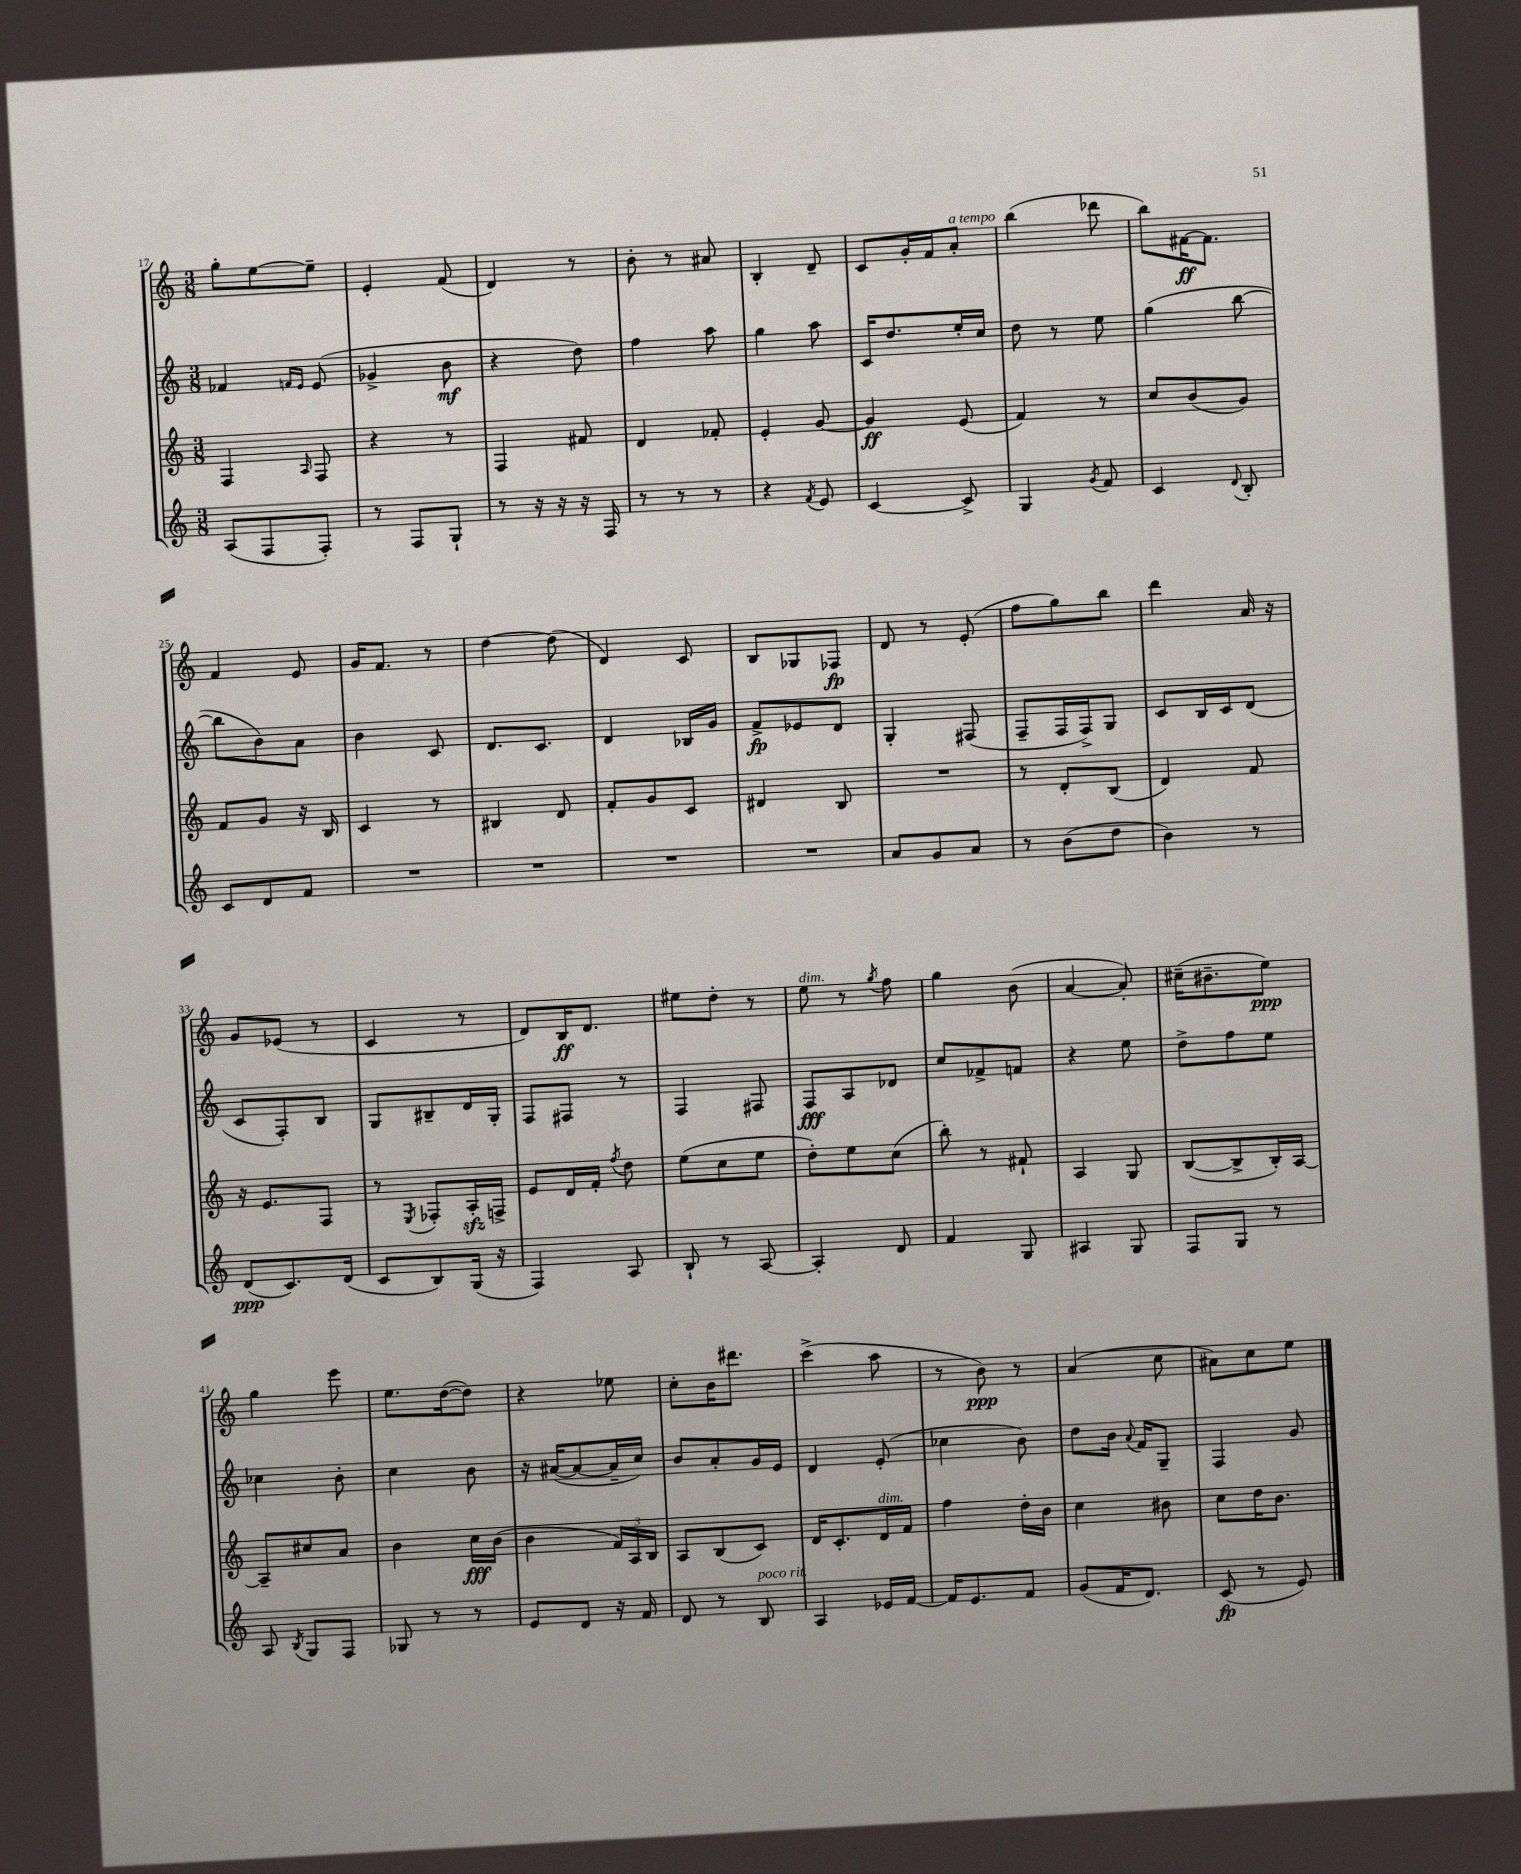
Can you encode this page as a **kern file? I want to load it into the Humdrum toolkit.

**kern	**dynam	**kern	**dynam	**kern	**dynam	**kern	**dynam
*part4	*part4	*part3	*part3	*part2	*part2	*part1	*part1
*staff4	*staff4	*staff3	*staff3	*staff2	*staff2	*staff1	*staff1
*clefG2	*	*clefG2	*	*clefG2	*	*clefG2	*
*k[]	*	*k[]	*	*k[]	*	*k[]	*
*M3/8	*	*M3/8	*	*M3/8	*	*M3/8	*
=17	=17	=17	=17	=17	=17	=17	=17
(8A/L	.	4F/	.	4f-X/	.	8gg'\L	.
8F/	.	.	.	.	.	[8ee\	.
.	.	.	.	16qqfn/LL	.	.	.
.	.	16qqA/	.	16qqe/JJ	.	.	.
8F'/J)	.	8F/	.	(8e/	.	8ee~\J]	.
=18	=18	=18	=18	=18	=18	=18	=18
8r	.	4r	.	4g-X^/	.	4e'/	.
8F/L	.	.	.	.	.	.	.
8G`/J	.	8r	.	8b\	mf	(8f/	.
=19	=19	=19	=19	=19	=19	=19	=19
8r	.	4F/	.	4r	.	4d/)	.
16r	.	.	.	.	.	.	.
16r	.	.	.	.	.	.	.
16r	.	8f#X/	.	8dd\)	.	8r	.
16F/	.	.	.	.	.	.	.
=20	=20	=20	=20	=20	=20	=20	=20
8r	.	4d/	.	4ff\	.	8b'\	.
8r	.	.	.	.	.	8r	.
8r	.	8f-X'/	.	8aa\	.	8a#X/	.
=21	=21	=21	=21	=21	=21	=21	=21
4r	.	4e'/	.	4gg\	.	4B'/	.
8qf/	.	.	.	.	.	.	.
8e/	.	[8g/	.	8aa\	.	8d~/	.
=22	=22	=22	=22	=22	=22	=22	=22
[4c/	.	4g/]	ff	16c/KL	.	8c/L	.
.	.	.	.	8.dd/	.	.	.
.	.	.	.	.	.	16g'/L	.
.	.	.	.	.	.	16f/J	.
!	!	!	!	!	!	!LO:TX:a:i:t=a tempo	!
8c^/]	.	(8e/	.	16ee'/L	.	8a'/J	.
.	.	.	.	16cc/JJ	.	.	.
=23	=23	=23	=23	=23	=23	=23	=23
4G/	.	4f/)	.	8dd\	.	(4bb\	.
.	.	.	.	8r	.	.	.
8qg/	.	.	.	.	.	.	.
8f/	.	8r	.	8ee\	.	8ddd-X\	.
=24	=24	=24	=24	=24	=24	=24	=24
4c/	.	8cc/L	.	(4gg\	.	8bb\L)	.
.	.	(8b/	.	.	.	[16f#X\K	ff
.	.	.	.	.	.	8.f#\J]	.
8qqd/	.	.	.	.	.	.	.
8B'/	.	8g/J)	.	[8bb\	.	.	.
!!LO:LB:g=z
=25	=25	=25	=25	=25	=25	=25	=25
8c/L	.	8f/L	.	8bb\L]	.	4f/	.
8d/	.	8g/J	.	8b\)	.	.	.
8f/J	.	16r	.	8a\J	.	8e/	.
.	.	16B/	.	.	.	.	.
=26	=26	=26	=26	=26	=26	=26	=26
4.r	.	4c/	.	4b\	.	16g/KL	.
.	.	.	.	.	.	8.f/J	.
.	.	8r	.	8c/	.	8r	.
=27	=27	=27	=27	=27	=27	=27	=27
4.r	.	4B#X/	.	8.d/L	.	[4dd\	.
.	.	.	.	8.c/J	.	.	.
.	.	8d/	.	.	.	(8dd\]	.
=28	=28	=28	=28	=28	=28	=28	=28
4.r	.	8f'/L	.	4d/	.	4d/)	.
.	.	8g/	.	.	.	.	.
.	.	8c/J	.	16B-X/LL	.	8c/	.
.	.	.	.	16g/JJ	.	.	.
=29	=29	=29	=29	=29	=29	=29	=29
4.r	.	4d#X/	.	8f^/L	fp	8B/L	.
.	.	.	.	8e-X/	.	8G-X/	.
.	.	8B/	.	8d/J	.	8F-X/J	fp
=30	=30	=30	=30	=30	=30	=30	=30
8a/L	.	4.r	.	4G'/	.	8d/	.
8g/	.	.	.	.	.	8r	.
8a/J	.	.	.	(8F#X/	.	(8e'/	.
=31	=31	=31	=31	=31	=31	=31	=31
8r	.	8r	.	8F~/L	.	8ff\L	.
(8b\L	.	8d'/L	.	16F/L	.	8gg\)	.
.	.	.	.	16F^/J)	.	.	.
8dd\J	.	(8B/J	.	8G/J	.	8bb\J	.
=32	=32	=32	=32	=32	=32	=32	=32
4b\)	.	4d/)	.	8c/L	.	4ddd\	.
.	.	.	.	16B/L	.	.	.
.	.	.	.	16c/J	.	.	.
8r	.	8f/	.	(8d/J	.	16a/	.
.	.	.	.	.	.	16r	.
!!LO:LB:g=z
=33	=33	=33	=33	=33	=33	=33	=33
(8d/L	ppp	16r	.	8c/L	.	8g/L	.
.	.	8.e/L	.	.	.	.	.
8.c/)	.	.	.	8F'/)	.	(8e-X/J	.
.	.	8F/J	.	8B/J	.	8r	.
(16d/Jk	.	.	.	.	.	.	.
=34	=34	=34	=34	=34	=34	=34	=34
8c/L	.	8r	.	8G/L	.	4c/	.
.	.	8qE/	.	.	.	.	.
8B/)	.	8F-X'/L	.	8B#X~/	.	.	.
(16G/Jk	.	16Azz'/L	.	16d/L	.	8r	.
16r	.	16Fn^/JJ	.	16G'/JJ	.	.	.
=35	=35	=35	=35	=35	=35	=35	=35
4F/)	.	8e/L	.	8F/L	.	8d/L)	.
.	.	16d/L	.	8F#X/J	.	16B/K	ff
.	.	16f'/JJ	.	.	.	8.d/J	.
.	.	8qff/	.	.	.	.	.
8A/	.	8dd\	.	8r	.	.	.
=36	=36	=36	=36	=36	=36	=36	=36
8B`/	.	(8ee\L	.	4F/	.	8ee#X\L	.
8r	.	8cc\	.	.	.	8dd'\J	.
[8A/	.	8ee\J	.	8F#X/	.	8r	.
=37	=37	=37	=37	=37	=37	=37	=37
!	!	!	!	!	!	!LO:TX:a:i:t=dim.	!
4A'/]	.	8dd'\L)	.	8F/L	fff	8ee\	.
.	.	8ee\	.	8A/	.	8r	.
.	.	.	.	.	.	8qgg/	.
8d/	.	(8cc\J	.	8d-X/J	.	8ff\	.
=38	=38	=38	=38	=38	=38	=38	=38
4f/	.	8bb'\)	.	8cc/L	.	4gg\	.
.	.	8r	.	8f-X^/	.	.	.
8G/	.	8f#X`/	.	8fn/J	.	(8b\	.
=39	=39	=39	=39	=39	=39	=39	=39
4A#X/	.	4A/	.	4r	.	[4a/	.
8G/	.	8G/	.	8ee\	.	8a'/])	.
=40	=40	=40	=40	=40	=40	=40	=40
8F/L	.	([8B/L	.	8dd^\L	.	(16cc#X~\KL	.
.	.	.	.	.	.	8.b#X~\	.
8G/J	.	8B^/]	.	8ff\	.	.	.
8r	.	16B'/L)	.	8ee\J	.	8ee\J)	ppp
.	.	[16A/JJ	.	.	.	.	.
!!LO:LB:g=z
=41	=41	=41	=41	=41	=41	=41	=41
8A/	.	8A~/L]	.	4cc-X\	.	4gg\	.
8qB/	.	.	.	.	.	.	.
8G/L	.	8cc#X/	.	.	.	.	.
8F/J	.	8a/J	.	8b'\	.	8eee\	.
=42	=42	=42	=42	=42	=42	=42	=42
8G-X/	.	4b\	.	4cc\	.	8.ee\L	.
8r	.	.	.	.	.	.	.
.	.	.	.	.	.	([16dd\k	.
8r	.	16cc\LL	fff	8b\	.	8dd\J])	.
.	.	(16b\JJ	.	.	.	.	.
=43	=43	=43	=43	=43	=43	=43	=43
8e/L	.	4b\	.	16r	.	4r	.
.	.	.	.	([16a#X/KL	.	.	.
8d/J	.	.	.	8a#/_	.	.	.
16r	.	24f/LL)	.	16a#~/L]	.	8ee-X\	.
.	.	24A/	.	.	.	.	.
16f/	.	.	.	16cc/JJ)	.	.	.
.	.	24B/JJ	.	.	.	.	.
=44	=44	=44	=44	=44	=44	=44	=44
8d/	.	8A/L	.	8b/L	.	8cc'\L	.
8r	.	(8B/	.	8a'/	.	16b\K	.
.	.	.	.	.	.	8.ddd#X\J	.
!LO:TX:a:i:t=poco rit.	!	!	!	!	!	!	!
8B/	.	8c/J)	.	16g/L	.	.	.
.	.	.	.	16e/JJ	.	.	.
=45	=45	=45	=45	=45	=45	=45	=45
4A/	.	16d/KL	.	4d/	.	(4ccc^\	.
.	.	8.c'/	.	.	.	.	.
!	!	!LO:TX:a:i:t=dim.	!	!	!	!	!
16e-X/LL	.	16d/L	.	(8e'/	.	8aa\	.
[16f/JJ	.	16f/JJ	.	.	.	.	.
=46	=46	=46	=46	=46	=46	=46	=46
16f/KL]	.	4ff\	.	4cc-X\	.	8r	.
8.e/	.	.	.	.	.	.	.
.	.	.	.	.	.	8b\)	ppp
8f/J	.	16dd'\LL	.	8b\)	.	8r	.
.	.	16b\JJ	.	.	.	.	.
=47	=47	=47	=47	=47	=47	=47	=47
(8g/L	.	4cc\	.	8dd\L	.	(4a/	.
16f/K	.	.	.	16b\Jk	.	.	.
.	.	.	.	8qqa/	.	.	.
8.d/J)	.	.	.	16f/KL	.	.	.
.	.	8b#X\	.	8G~/J	.	8cc\	.
=48	=48	=48	=48	=48	=48	=48	=48
(8c/	fp	8cc\L	.	4F/	.	8a#X\L)	.
8r	.	16dd\K	.	.	.	8cc\	.
.	.	8.b\J	.	.	.	.	.
8e/)	.	.	.	8g/	.	8ee\J	.
==	==	==	==	==	==	==	==
*-	*-	*-	*-	*-	*-	*-	*-
